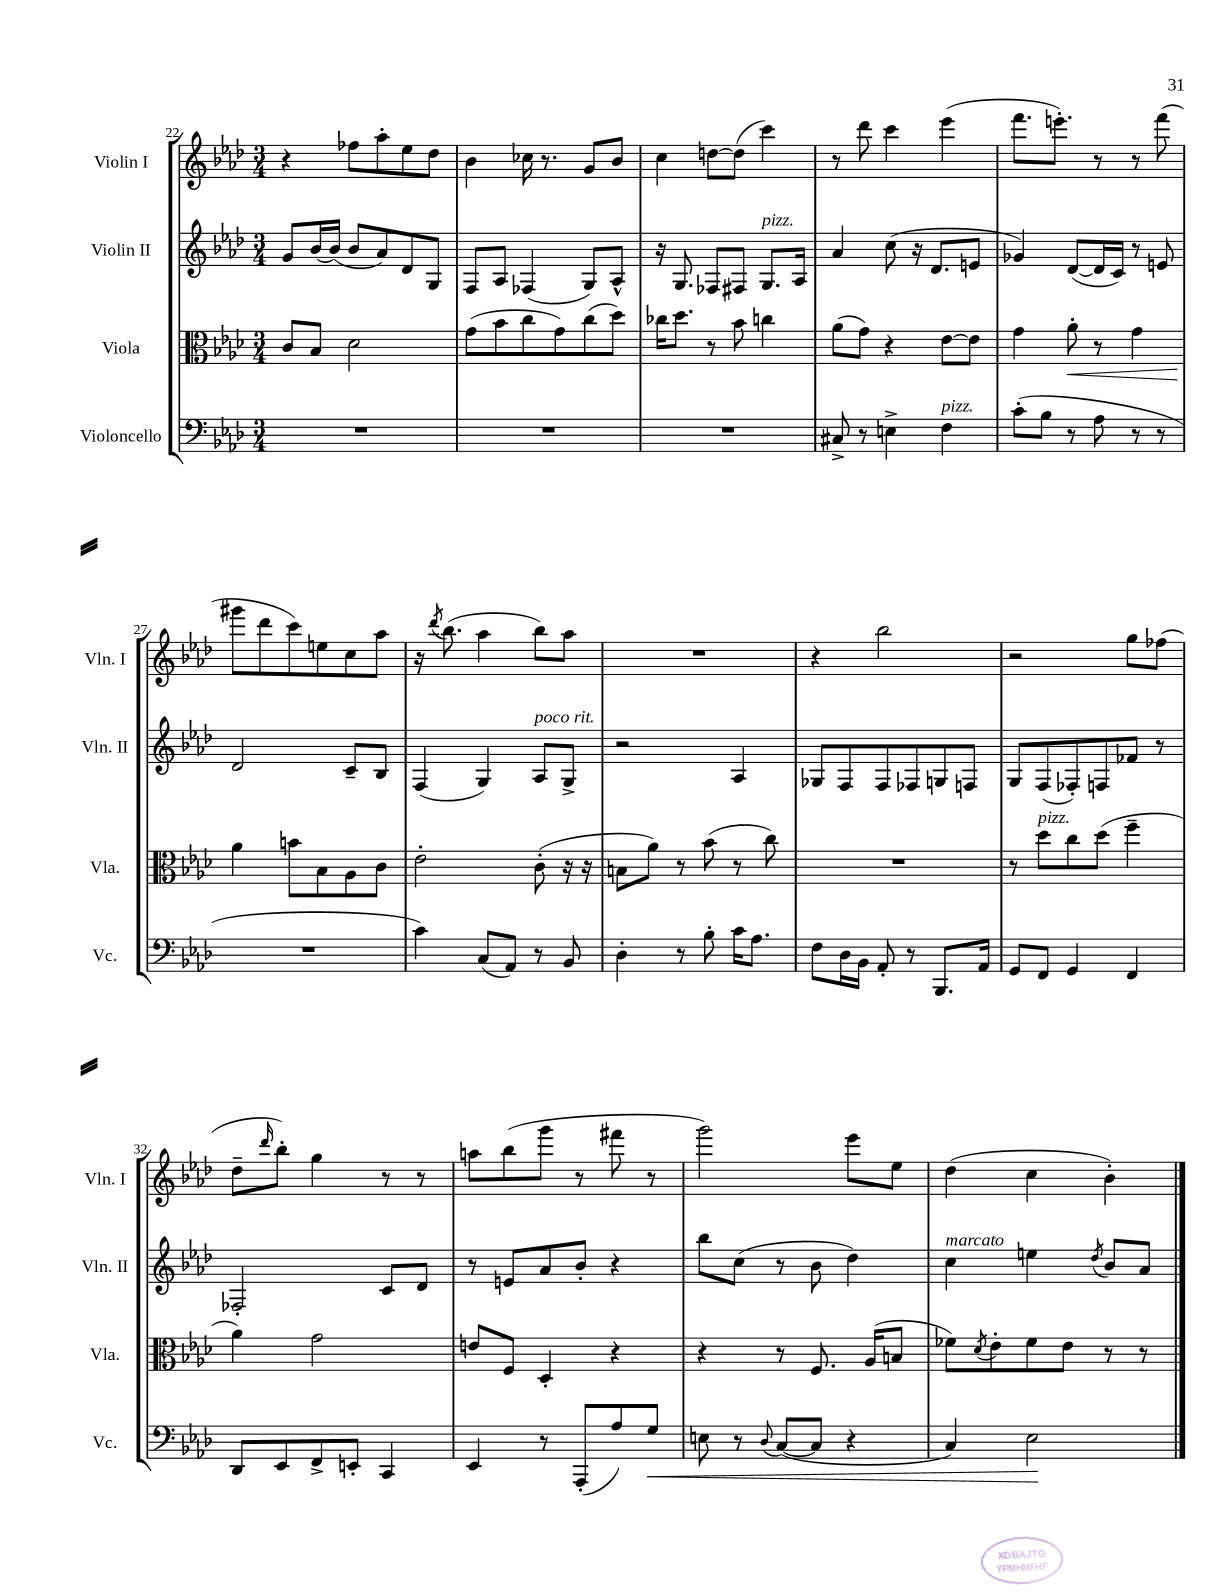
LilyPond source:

<<
\new StaffGroup <<
\new Staff = "s0" \with { instrumentName = "Violin I" shortInstrumentName = "Vln. I" } {
    \clef treble \key aes \major \numericTimeSignature \time 3/4
    r4 fes''8 aes''8-. ees''8 des''8 |
    bes'4 ces''16 r8. g'8 bes'8 |
    c''4 d''8~ d''8( c'''4) |
    r8 des'''8 c'''4 ees'''4( |
    f'''8. e'''8.-.) r8 r8 f'''8( |
    gis'''8 des'''8 c'''8) e''8 c''8 aes''8 |
    r16 \acciaccatura { des'''8 } bes''8.( aes''4 bes''8) aes''8 |
    R2. |
    r4 bes''2 |
    r2 g''8 fes''8( |
    des''8-- \grace { des'''16 } bes''8-.) g''4 r8 r8 |
    a''8 bes''8( g'''8 r8 fis'''8 r8 |
    g'''2) ees'''8 ees''8 |
    des''4( c''4 bes'4-.) \bar "|." |
}
\new Staff = "s1" \with { instrumentName = "Violin II" shortInstrumentName = "Vln. II" } {
    \clef treble \key aes \major \numericTimeSignature \time 3/4
    g'8 bes'16~ bes'16( bes'8 aes'8) des'8 g8 |
    f8 aes8 fes4( g8) aes8-^ |
    r16 g8. fes8 fis8 g8.^\markup { \italic "pizz." } aes16 |
    aes'4 c''8( r16 des'8. e'8 |
    ges'4) des'8~( des'16 c'16) r8 e'8 |
    des'2 c'8-- bes8 |
    f4( g4) aes8^\markup { \italic "poco rit." } g8-> |
    r2 aes4 |
    ges8 f8 f8 fes8 g8 f8 |
    g8 f8( fes8-.) f8 fes'8 r8 |
    fes2-. c'8 des'8 |
    r8 e'8 aes'8 bes'8-. r4 |
    bes''8 c''8( r8 bes'8 des''4) |
    c''4^\markup { \italic "marcato" } e''4 \acciaccatura { des''8 } bes'8 aes'8 \bar "|." |
}
\new Staff = "s2" \with { instrumentName = "Viola" shortInstrumentName = "Vla." } {
    \clef alto \key aes \major \numericTimeSignature \time 3/4
    c'8 bes8 des'2 |
    g'8( bes'8 c''8 g'8) c''8( des''8) |
    ces''16 des''8. r8 bes'8 c''4 |
    aes'8( g'8) r4 ees'8~ ees'8 |
    g'4 aes'8-.\< r8 g'4 |
    aes'4\! b'8 bes8 aes8 c'8 |
    ees'2-. c'8-.( r16 r16 |
    b8 aes'8) r8 bes'8( r8 c''8) |
    R2. |
    r8 des''8^\markup { \italic "pizz." } c''8 des''8( f''4-- |
    aes'4) g'2 |
    e'8 f8 des4-. r4 |
    r4 r8 f8. aes16( b8 |
    fes'8) \acciaccatura { des'8 } ees'8-. fes'8 ees'8 r8 r8 \bar "|." |
}
\new Staff = "s3" \with { instrumentName = "Violoncello" shortInstrumentName = "Vc." } {
    \clef bass \key aes \major \numericTimeSignature \time 3/4
    R2. |
    R2. |
    R2. |
    cis8-> r8 e4-> f4^\markup { \italic "pizz." } |
    c'8-.( bes8 r8 aes8 r8 r8 |
    R2. |
    c'4) c8( aes,8) r8 bes,8 |
    des4-. r8 bes8-. c'16 aes8. |
    f8 des16 bes,16 aes,8-. r8 bes,,8. aes,16 |
    g,8 f,8 g,4 f,4 |
    des,8 ees,8 f,8-> e,8-. c,4 |
    ees,4 r8 aes,,8-.( aes8) g8\< |
    e8 r8 \appoggiatura { des8 } c8~( c8 r4 |
    c4) ees2\! \bar "|." |
}
>>
>>
\layout { \context { \Score currentBarNumber = #22 } }
